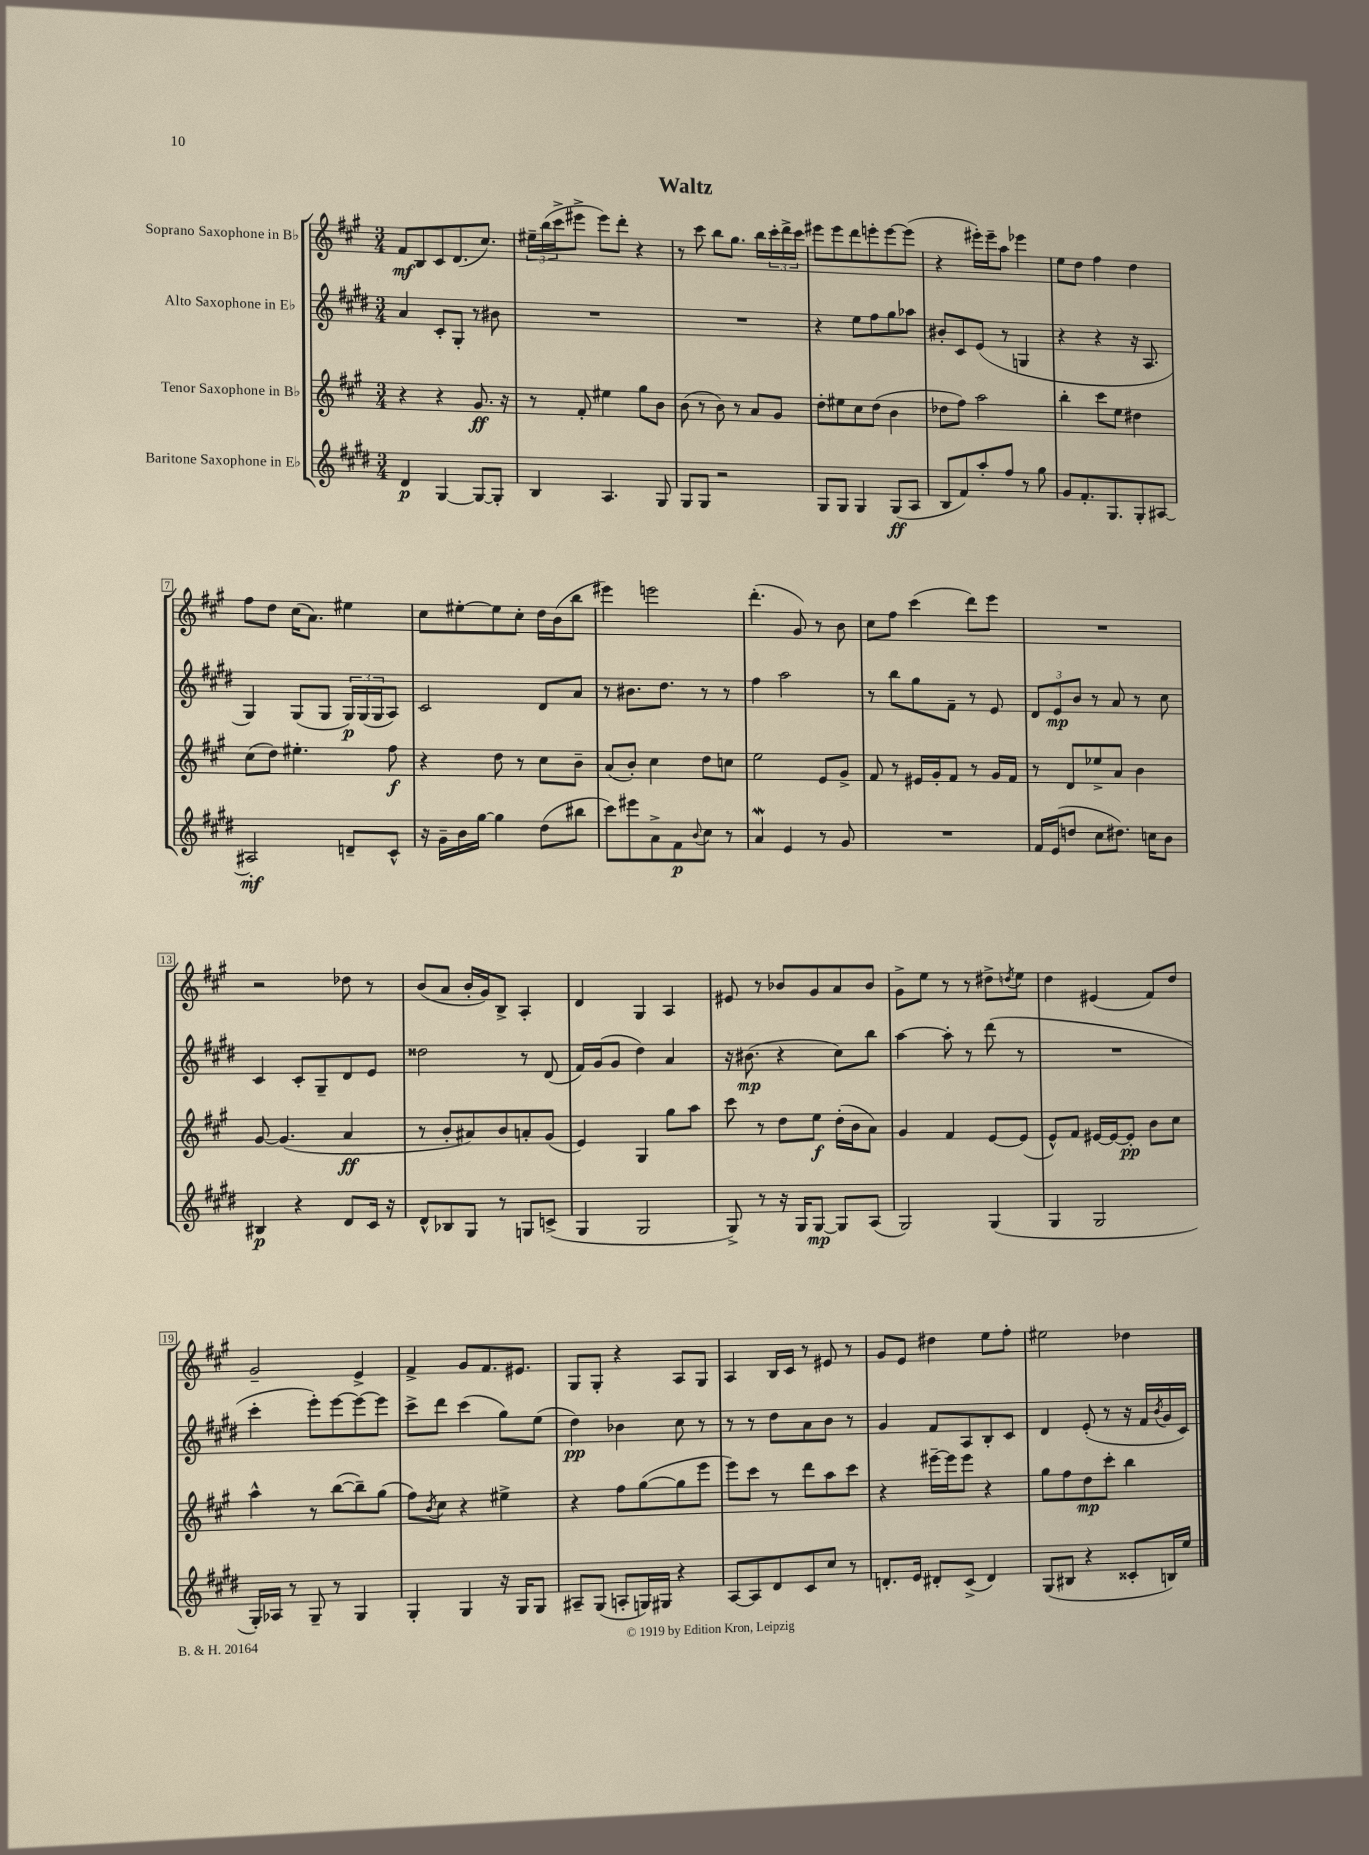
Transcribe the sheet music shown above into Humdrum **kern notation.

**kern	**kern	**kern	**kern
*staff4	*staff3	*staff2	*staff1
*clefG2	*clefG2	*clefG2	*clefG2
*k[f#c#g#d#]	*k[f#c#g#]	*k[f#c#g#d#]	*k[f#c#g#]
*M3/4	*M3/4	*M3/4	*M3/4
4d#	4r	4a	8f#
.	.	.	8B
[4G#	4r	8c#'	8c#
.	.	8G#'	(8.d
8G#_	8.g#	8r	.
.	.	.	8.cc#)
8G#']	.	8b#	.
.	16r	.	.
=	=	=	=
4B	8r	2.r	24ee#~
.	.	.	(24bb
.	.	.	24ccc#^
.	8f#'	.	8eee#^
4.A	4ee#	.	8eee#)
.	.	.	8ddd'
.	8gg#	.	4r
8G#	8b	.	.
=	=	=	=
8G#	(8b	2.r	8r
8G#	8r	.	8ccc#
2r	8b)	.	8bb
.	8r	.	8.gg#
.	8a	.	.
.	.	.	16bb
.	8g#	.	24ccc#'
.	.	.	24ddd^
.	.	.	24ccc#
=	=	=	=
8G#	8dd'	4r	8eee#
8G#	8ee#	.	8eee#
4G#	8cc#	8ee	8ddd
.	(8dd	8ff#	8eee'
(8G#	4b	8gg#	[8eee
8A	.	8aa-	(8eee]
=	=	=	=
8B	8dd-	8b#'	4r
8f#)	8ff#)	8c#	.
8aa'	2aa	(8e	16eee#')
.	.	.	16eee#~
8ff#	.	8r	8aa
8r	.	4G	4eee-
8gg#	.	.	.
=	=	=	=
8g#	4bb'	4r	8ee
8.f#'	.	.	8dd
.	8ccc#	4r	4ff#
8.G#	.	.	.
.	8ee	.	.
8G#'	4dd#	16r	4dd
.	.	8.A	.
[8A#	.	.	.
=	=	=	=
2A#']	(8cc#	4G#)	8ff#
.	8dd)	.	8dd
.	4.ee#'	(8G#	(16cc#
.	.	.	8.a)
.	.	8G#	.
8d~	.	24G#)	4ee#
.	.	(24G#	.
.	.	24G#	.
8c#^^	8ff#	8A)	.
=	=	=	=
16r	4r	2c#	8cc#
16g#~	.	.	.
16b	.	.	[8ee#'
[16gg#	.	.	.
4gg#]	8dd	.	8ee#]
.	8r	.	8cc#'
(8dd#	8cc#	8d#	16dd
.	.	.	(16b
8bb#	8b~	8a	8bb
=	=	=	=
8ccc#)	(8a	8r	4eee#)
8eee#	8b')	8.b#	.
8a^	4cc#	.	2eee
.	.	8.dd#	.
8f#	.	.	.
8qqb	.	.	.
8cc#	8dd	8r	.
8r	8cc	8r	.
=	=	=	=
4a	2ee	4ff#	(4.ddd'
4e	.	2aa	.
.	.	.	8g#)
8r	8e	.	8r
8g#	8g#^	.	8b
=	=	=	=
2.r	8f#	8r	8cc#
.	8r	8bb	8ff#
.	16e#	8gg#	(4ccc#
.	16g#'	.	.
.	8f#	8f#~	.
.	8r	8r	8ddd)
.	16g#	8e	8eee
.	16f#	.	.
=	=	=	=
16f#	8r	12d#	2.r
(16e	.	.	.
.	.	12e	.
8dd	8d	.	.
.	.	12b	.
8cc#	8ee-^	8r	.
8.dd#)	8a	8a	.
.	4b	8r	.
16cc	.	.	.
8b	.	8cc#	.
=	=	=	=
4B#	[8g#	4c#	2r
.	(4.g#]	.	.
4r	.	8c#'	.
.	.	8G#~	.
8d#	4a	8d#	8dd-
16c#	.	8e	8r
16r	.	.	.
=	=	=	=
8d#^^	8r	2dd##	(8b
8B-	8b'	.	8a
8G#	8a#)	.	16b'
.	.	.	16g#)
8r	8b	.	8B^
8G	8a'	8r	4A'
(8c^	(8g#	(8d#	.
=	=	=	=
4G#	4e)	16f#)	4d
.	.	(16g#	.
.	.	8g#	.
2G#	4G#	4dd#)	4G#
.	8gg#	4a	4A
.	8aa	.	.
=	=	=	=
8G#^)	8ccc#	16r	8e#
.	.	(8.b#	.
8r	8r	.	8r
16r	8dd	4r	8b-
16G#	.	.	.
[8G#	8ee	.	8g#
8G#]	(16dd'	8cc#)	8a
.	16b	.	.
(8A	8a)	8bb	8b-
=	=	=	=
2G#)	4g#	[4aa	8g#^
.	.	.	8ee
.	4f#	8aa']	8r
.	.	8r	8r
(4G#	[8e	(8ddd#	8dd#^
.	.	.	8qdd
.	(8e]	8r	8ee
=	=	=	=
4G#	8e^^)	2.r	4dd
.	8f#	.	.
2G#	[16e#	.	(4e#
.	16e#_	.	.
.	8e#']	.	.
.	8b	.	8f#)
.	8cc#	.	8dd
=	=	=	=
16G#')	4aa^^	4ccc#'	2g#~
16A-	.	.	.
8r	.	.	.
8G#~	8r	8eee')	.
8r	([8bb	[8eee	.
4G#	8bb~])	8eee_	4e^
.	(8gg#	8eee]	.
=	=	=	=
4G#'	8ff#)	8ccc#^	4f#^
.	8qb	.	.
.	8cc#	8ddd#	.
4G#	4r	(4ccc#	8g#
.	.	.	8.f#
16r	4ee#^	8gg#)	.
16G#	.	.	8.e#
8G#	.	(8ee	.
=	=	=	=
8A#~	4r	4dd#)	8G#
(8G#	.	.	8G#'
8A'	8ff#	4b-	4r
16G)	([8gg#	.	.
16G#	.	.	.
4r	8gg#]	8cc#	8A
.	8eee	8r	8G#
=	=	=	=
[8A	8eee)	8r	4A
8A]	8ccc#	8r	.
8d#	8r	8dd#	16B
.	.	.	16c#
8c#	8ddd	8a	8r
8cc#	8aa	8b	8e#
8r	8ccc#	8r	8r
=	=	=	=
8.d'	4r	4g#	8g#
.	.	.	8e
16e	.	.	.
8d#'	[16eee#~	8f#	4dd#
.	16eee#]	.	.
(8c#^	8eee#	8A	.
4d#)	4r	8B'	8ee
.	.	8c#	8ff#'
=	=	=	=
(8G#	8gg#	4d#	2ee#
8B#	8ff#	.	.
4r	8dd	(8e'	.
.	8ccc#'	8r	.
8c##'	4bb	16r	4dd-
.	.	16f#	.
.	.	8qb	.
16B)	.	16g#	.
16ee	.	16c#)	.
==	==	==	==
*-	*-	*-	*-
